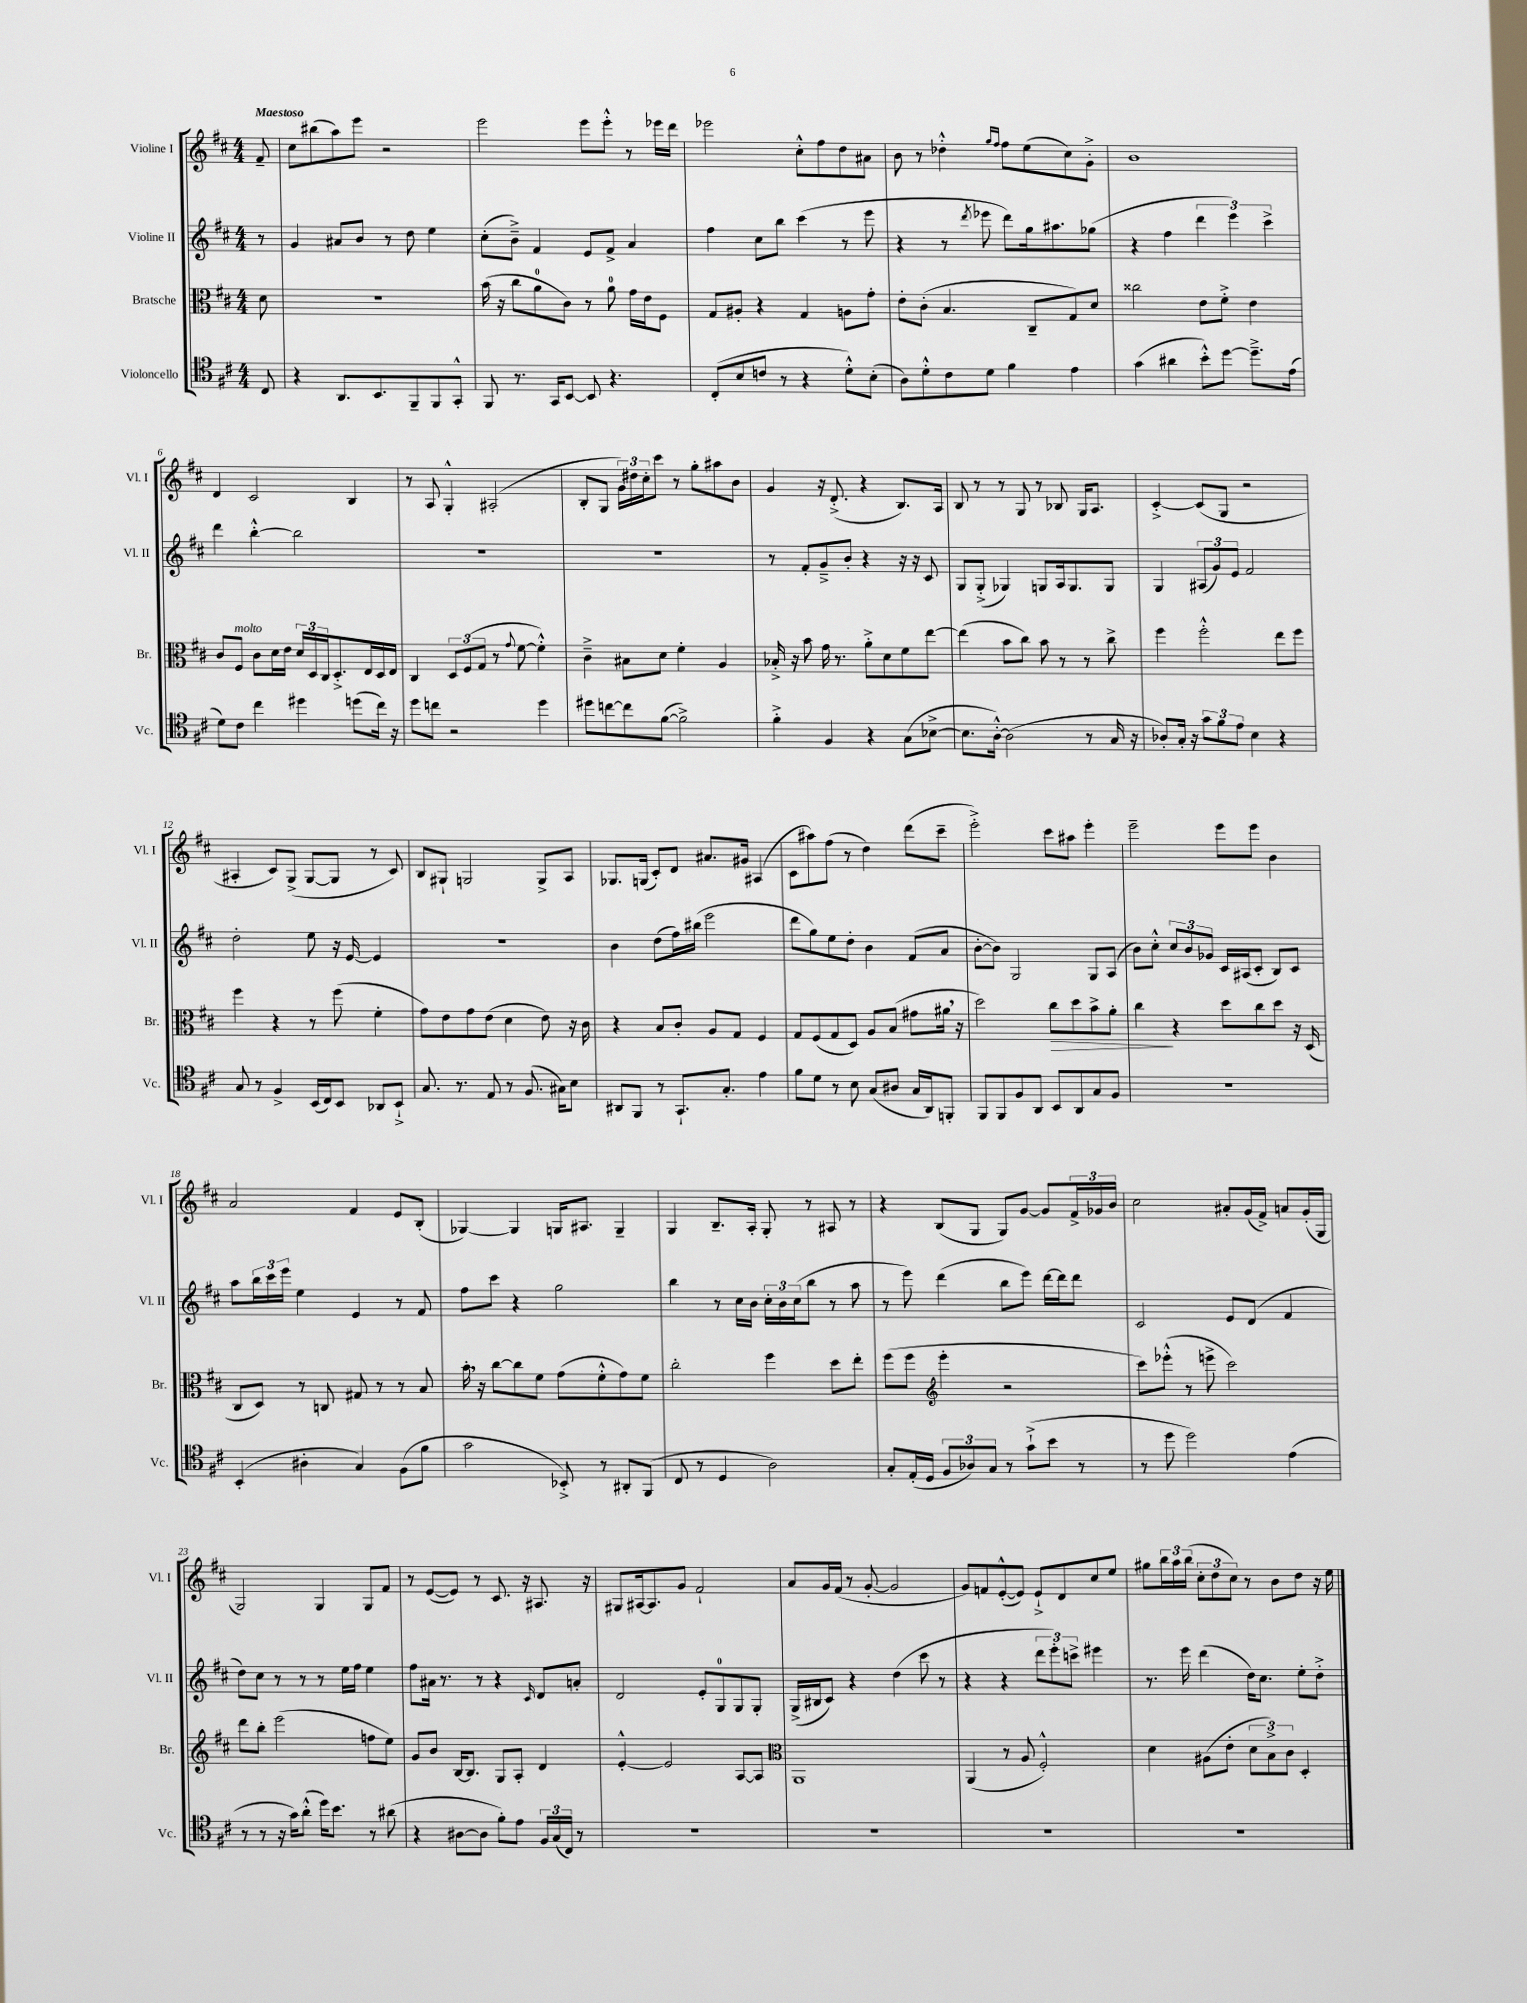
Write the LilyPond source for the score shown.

<<
\new StaffGroup <<
\new Staff = "s0" \with { instrumentName = "Violine I" shortInstrumentName = "Vl. I" } {
    \clef treble \key d \major \numericTimeSignature \time 4/4 \partial 8 \tempo "Maestoso"
    fis'8-- |
    cis''8 bis''8( a''8) e'''8 r2 |
    e'''2 e'''8 e'''8-.-^ r8 ees'''16 d'''16 |
    ees'''2 cis''8-.-^ fis''8 d''8 ais'8 |
    b'8 r8 des''4-.-^ \grace { g''16 fis''16 } fis''8 e''8( cis''8) g'8-.-> |
    b'1 |
    d'4 cis'2 b4 |
    r8 a8 g4-.-^ ais2-.( |
    b8-. g8 \tuplet 3/2 { g'16) dis''16 cis''16-. } cis'''8 r8 g''8-. ais''8 b'8 |
    g'4 r16 d'8.-.->( r4 b8.) a16 |
    b8 r8 r8 g8 r8 bes8 g16 a8. |
    cis'4~-.-> cis'8( g8 r2 |
    ais4-. cis'8) g8->( g8~ g8 r8 cis'8) |
    b8 gis8-! g2 g8-> a8 |
    ges8. g16( cis'8-.) d'8 ais'8. gis'16 ais4( |
    cis'8 ais''8) fis''8( r8 d''4) d'''8( cis'''8-- |
    e'''2-.->) cis'''8 ais''8 e'''4-. |
    e'''2-- e'''8 e'''8 b'4 |
    a'2 fis'4 e'8 b8-.( |
    ges4~) ges4 g16 ais8. g4-- |
    g4 b8.-- a16-. g8-. r8 ais8 r8 |
    r4 b8( g8 g8) g'8~ g'8 \tuplet 3/2 { fis'16-> ges'16 b'16 } |
    cis''2 ais'8-. g'16( fis'16->) a'8 g'16-.( g16 |
    g2) g4 g8 fis'8 |
    r8 e'8~( e'8) r8 cis'8. r16 ais8. r16 |
    gis8 ais16~ ais8. g'8 fis'2-! |
    a'8 g'16 fis'16( r8 g'8~-. g'2 |
    g'8) f'8 e'8~-.-^( e'8) e'8-!-> d'8 cis''8 e''8 |
    gis''8 \tuplet 3/2 { b''16 a''16 b''16( } \tuplet 3/2 { cis''8-. d''8 cis''8) } r8 b'8 d''8 r16 e''16 \bar "|." |
}
\new Staff = "s1" \with { instrumentName = "Violine II" shortInstrumentName = "Vl. II" } {
    \clef treble \key d \major \numericTimeSignature \time 4/4 \partial 8
    r8 |
    g'4 ais'8 b'8 r8 d''8 e''4 |
    cis''8-.( b'8--->) fis'4 e'8 fis'8-> a'4 |
    fis''4 cis''8 b''8 cis'''4( r8 e'''8 |
    r4 r8 \acciaccatura { d'''8 } ees'''8 d'''8) g''16 ais''8. ges''8( |
    r4 fis''4 \tuplet 3/2 { d'''4 e'''4) cis'''4-> } |
    d'''4 b''4~-.-^ b''2 |
    R1 |
    R1 |
    r8 fis'8-. g'8---> b'8-. r4 r16 r16 cis'8 |
    g8 g8-.->( ges4) g8 a16 g8. g8 |
    g4 \tuplet 3/2 { ais8( g'8) e'8 } fis'2 |
    d''2-. e''8 r16 e'16~ e'4 |
    r1 |
    b'4 d''8( fis''16) bis''16( e'''2 |
    d'''8 g''8) e''8 d''8-. b'4 fis'8( a'8 |
    b'8~-. b'8) g2 g8 a8( |
    b'8) cis''8-.-^ \tuplet 3/2 { cis''8 b'8 ges'8 } cis'16 ais16( cis'8-. b8) cis'8 |
    a''8 \tuplet 3/2 { b''16 cis'''16 e'''16 } e''4 e'4 r8 fis'8 |
    fis''8 cis'''8 r4 g''2 |
    b''4 r8 cis''16 b'16 \tuplet 3/2 { cis''16-. b'16 cis''16( } b''8 r8 a''8 |
    r8 e'''8) d'''4( b''8 e'''8) d'''16~ d'''16 d'''8 |
    cis'2 e'8 d'8( fis'4 |
    d''8) cis''8 r8 r8 r8 e''16 fis''16 e''4 |
    fis''8 ais'16 r8. r8 r4 \grace { cis'16 } d'8 a'8-. |
    d'2 e'8-. g8-0 g8 g8-. |
    g16->( bis16 cis'8) r4 d''4( cis'''8 r8 |
    r4 r4 \tuplet 3/2 { d'''8 e'''8-.) c'''8-> } eis'''4 |
    r8. e'''16 d'''4( d''16) cis''8. e''8-. d''8-.-> \bar "|." |
}
\new Staff = "s2" \with { instrumentName = "Bratsche" shortInstrumentName = "Br." } {
    \clef alto \key d \major \numericTimeSignature \time 4/4 \partial 8
    d'8 |
    R1 |
    b'16( r16 cis''8 a'8-0 cis'8) r8 a'8-0 g'16 e'16 fis8 |
    g8 ais8-. r4 g4 a8 g'8-. |
    e'8-. cis'8-.( b4. cis8-- g8) d'8 |
    cisis''2 e'8 fis'8-.-> e'4 |
    cis'8 fis8^\markup { \italic "molto" } cis'8 d'16 e'16 \tuplet 3/2 { d'16 d16 cis16 } d8.-.-> e16 d16 e16 |
    cis4 \tuplet 3/2 { d8 fis8( g8 } r8 \appoggiatura { g'8 } fis'8~ fis'4-.-^) |
    cis'4---> bis8 d'8 fis'4-. a4 |
    bes16-.-> r16 b'8 g'16 r8. a'8-.-> d'8 fis'8 e''8~ |
    e''4( b'8 cis''8) b'8 r8 r8 cis''8-> |
    fis''4 fis''2-.-^ e''8 fis''8 |
    fis''4 r4 r8 fis''8( fis'4-. |
    g'8) e'8 g'8 e'8( d'4 e'8) r16 cis'16 |
    r4 b8 cis'8-. a8 g8 fis4 |
    g8 fis8( g8 d8) a8 b8( gis'8 ais'16 \breathe r16 |
    d''2) cis''8\> d''8 b'8-> a'8-. |
    cis''4\! r4 d''8 cis''8 d''8 r16 d16( |
    cis8 d8) r8 c8 gis8 r8 r8 b8 |
    b'16-. \breathe r16 cis''8~ cis''8 fis'8 g'8( fis'8-.-^ g'8) fis'8 |
    cis''2-. fis''4 d''8 e''8-. |
    fis''8( fis''8 \clef treble e'''4-. r2 |
    cis'''8) ees'''8-.-^( r8 e'''8-> cis'''2) |
    d'''8 b''8-. e'''2( f''8 e''8) |
    g'8 b'8 b16~ b8. g8 a8-. d'4 |
    e'4~-.-^ e'2 a8~ a8 |
    \clef alto a,1 |
    a,4( r8 a8 fis2-.-^) |
    d'4 ais8( e'8-. \tuplet 3/2 { d'8 b8->) cis'8 } d4-. \bar "|." |
}
\new Staff = "s3" \with { instrumentName = "Violoncello" shortInstrumentName = "Vc." } {
    \clef tenor \key d \major \numericTimeSignature \time 4/4 \partial 8
    cis8 |
    r4 a,8. b,8. fis,8-- fis,8 g,8-.-^ |
    fis,8 r8. g,16 b,8~ b,8 r4. |
    cis8-.( b8 c'8 r8 r4 d'8-.-^) b8-.( |
    a8) d'8-.-^ cis'8 d'8 fis'4 e'4 |
    g'4( ais'4 b'8-.-^) d''8~ d''8.---> e'16( |
    d'8) cis'8 cis''4 dis''4 d''8( cis''16) r16 |
    d''8 c''8 r2 d''4 |
    dis''8 c''8~ c''8 fis'8~( fis'2->) |
    fis'4-.-> fis4 r4 g8( bes8~-> |
    bes8. a16~-.-^) a2( r8 g16 r16 |
    aes8-.) g16-. r16 \tuplet 3/2 { g'8 fis'8 e'8 } b4 r4 |
    g8 r8 fis4-> b,16( cis16) b,8 aes,8 b,8-!-> |
    g8. r8. e8 r8 fis8.( gis16) b8 |
    ais,8 fis,8 r8 g,8.-! g8.-. e'4 |
    fis'8 d'8 r8 b8 g8( ais8 g16 a,16) f,8-. |
    fis,8 fis,8 fis8 a,8 b,8 a,8 g8 fis8 |
    R1 |
    b,4-.( ais4-. g4) fis8( fis'8 |
    g'2 bes,8-.->) r8 ais,8-. fis,8( |
    cis8 r8 d4 a2) |
    g8-. e16-.( d16 \tuplet 3/2 { fis8 aes8) g8 } r8 g'8-!->( b'8 r8 |
    r8 d''8 d''2) e'4( |
    r8 r8 r16 g'16) a'8-.-^( d''16) b'8. r8 ais'8( |
    r4 ais8~ ais8 fis'8-.) e'8 \tuplet 3/2 { fis16 g16( cis16) } r8 |
    R1 |
    R1 |
    R1 |
    R1 \bar "|." |
}
>>
>>
